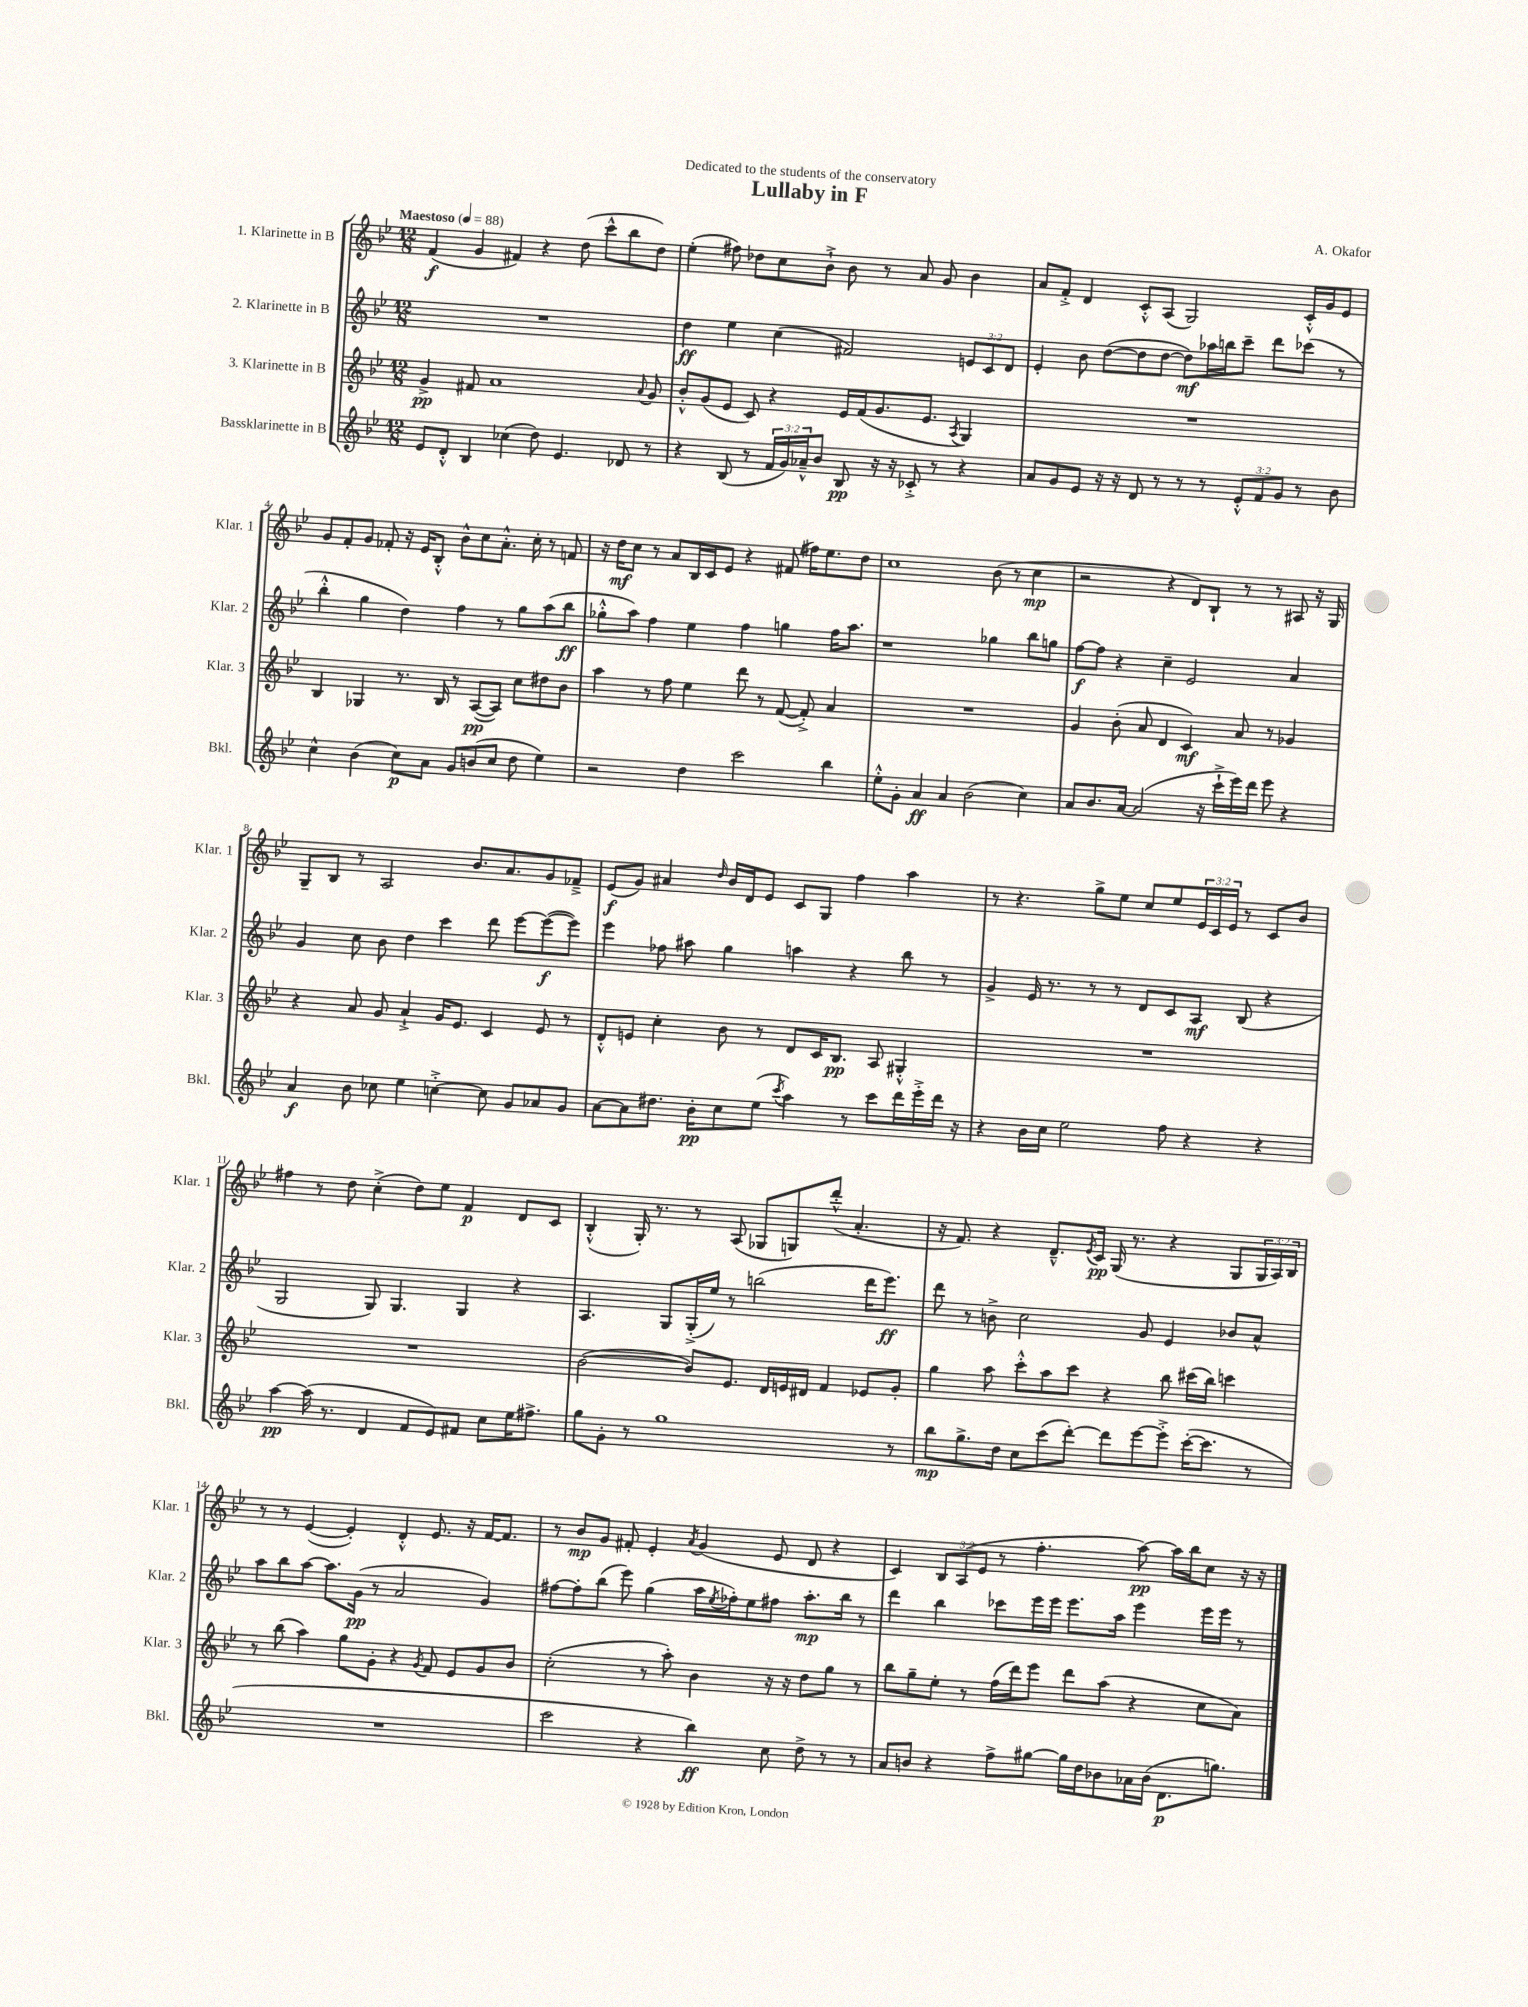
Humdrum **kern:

**kern	**kern	**kern	**kern
*staff4	*staff3	*staff2	*staff1
*clefG2	*clefG2	*clefG2	*clefG2
*k[b-e-]	*k[b-e-]	*k[b-e-]	*k[b-e-]
*M12/8	*M12/8	*M12/8	*M12/8
*MM88	*MM88	*MM88	*MM88
8e-	4g^	1.r	(4f
8d'^^	.	.	.
4B-	8f#	.	4g
.	1a	.	.
(4cc-	.	.	4f#)
8dd)	.	.	4r
4.e-	.	.	.
.	.	.	(8dd
.	.	.	8ccc^^
8d-	.	.	8bb-
.	8qqa	.	.
8r	8g	.	8dd)
=	=	=	=
4r	8b-'^^	4dd	(4ee-'
.	(8g	.	.
(8B-	8e-	4ee-	8ff#)
8r	8c)	.	8dd-
24f	4r	(4cc	8cc
24g)	.	.	.
24a-~^^	.	.	.
8b-	.	.	8b-`^
8B-	16e-	2f#)	8b-
.	(16f	.	.
16r	8.g	.	8r
16r	.	.	.
8c-'^	.	.	8a
.	8.e-	.	.
8r	.	.	8g
.	8qA	.	.
4r	4G)	12e	4b-
.	.	12c	.
.	.	12d	.
=	=	=	=
8a	1.r	4e-'	8a
8g	.	.	8f'^
8e-	.	8b-	4d
16r	.	([8dd	.
16r	.	.	.
8d	.	8dd]	8c'^^
8r	.	[8dd	(8A
8r	.	8dd])	2G)
8r	.	16aa-	.
.	.	16bb	.
12e-'^^	.	8ccc~	.
12f	.	.	.
.	.	8ddd	.
12g	.	.	.
8r	.	(8ccc-	16c'^^
.	.	.	16g
8b-	.	8r	8e-
=	=	=	=
4cc^^	4B-	4bb-'^^	8g
.	.	.	8f'
(4b-	4G-	4gg	8g
.	.	.	8f-'
8cc)	8.r	4dd)	16r
.	.	.	16e-
8a	.	.	8B-'^^
.	16B-	.	.
8g	8r	4ff	8b-^^
(8b	([8A	.	8cc
8cc	8A])	8r	8.a'^^
8dd	8cc	8gg	.
.	.	.	16cc'
4ee-)	8dd#	(8aa	8r
.	8b-	8bb-	8f
=	=	=	=
2r	4aa	8gg-'^^	16r
.	.	.	16dd
.	.	8aa)	8cc
.	8r	4ff	8r
.	8ff	.	8a
4dd	4ee-	4ee-	16B-
.	.	.	16c
.	.	.	8e-
2ccc	8ddd	4ff	4r
.	8r	.	.
.	([8f	4gg	(8f#
.	8f'^])	.	16ff#)
.	.	.	8.ee-
4bb-	4a	16ff	.
.	.	8.aa	.
.	.	.	8dd
=	=	=	=
8ee-'^^	1.r	1r	1cc
8g'	.	.	.
4a	.	.	.
4a	.	.	.
(2b-	.	.	.
.	.	4gg-	(8b-
.	.	.	8r
4cc)	.	8bb-	4cc
.	.	8gg	.
=	=	=	=
8a	4g	[8ff	2r
8.b-	.	8ff]	.
.	(8b-'	4r	.
[16a	.	.	.
(2a]	8a	.	.
.	4d	4cc~	4r
.	4c)	2e-	8d)
16r	.	.	8B-`
16ccc`^	.	.	.
16eee-)	8a	.	8r
16ddd	.	.	.
8eee-	8r	.	8r
4r	4g-	4a	8A#
.	.	.	16r
.	.	.	16G
=	=	=	=
4a	4r	4g	8G~
.	.	.	8B-
8b-	8a	8cc	8r
8cc-	8g	8b-	2A
4ee-	4a`^	4dd	.
[4cc'^	16g	4ccc	.
.	8.e-	.	.
.	.	.	8.b-
8cc]	4c	8ddd	.
.	.	.	8.a
8g	.	[8eee-	.
8a-	8e-	(8eee-_	8g
8g	8r	8eee-])	8f-~^
=	=	=	=
[8a	8d'^^	4eee-	(8e-
8a]	8e	.	8g)
8.dd#	4cc'	8ff-	4a#
.	.	8aa#	.
16b-'	.	.	.
.	.	.	16qqdd
8cc	8b-	4gg	16b-
.	.	.	16d
(8ee-	8r	.	8e-
8qccc	.	.	.
4aa)	8d	4aa	8c
.	16c	.	8G
.	8.B-	.	.
8r	.	4r	4ff
8ccc	8A	.	.
16ddd	4G#'^^	8bb-	4aa
16eee-'^	.	.	.
16ddd	.	8r	.
16r	.	.	.
=	=	=	=
4r	1.r	4g^	8r
.	.	.	4.r
16b-	.	16e-	.
16cc	.	8.r	.
2ee-	.	.	.
.	.	8r	8gg^
.	.	8r	8ee-
.	.	8d	8cc
8ff	.	8c	8ee-
4r	.	8A	24e-
.	.	.	24c
.	.	.	24e-
.	.	(8B-	8r
4r	.	4r	8c
.	.	.	8b-
=	=	=	=
[4aa	1.r	2G	4ff#
(16aa]	.	.	8r
8.r	.	.	.
.	.	.	8dd
4d	.	8G)	(4cc'^
.	.	4.G	.
8f	.	.	8dd)
8e-)	.	.	8ee-
8f#	.	4G	4f
8cc	.	.	.
16ee-	.	4r	8d
8.ff#^	.	.	.
.	.	.	8c
=	=	=	=
8gg	([2b-	4.A	(4B-'^^
8g'	.	.	.
8r	.	.	16G')
.	.	.	8.r
1gg	.	8G	.
.	8b-])	(16G'^	8r
.	.	16ee-)	.
.	8.e-	8r	(8A
.	.	(2bb	8G-
.	16d	.	.
.	16e	.	8G)
.	16d#	.	.
.	4f	.	(8ddd'^^
.	.	.	4.a'
.	8e-	16ddd	.
.	.	8.eee-)	.
8r	8g'	.	.
=	=	=	=
8bb-	4gg	8ddd	16r
.	.	.	8.f)
8.gg^	.	8r	.
.	8aa	8b^	4r
16dd	.	.	.
8cc	8ccc'^^	2cc	.
(8ccc	8aa	.	8.d~^^
[8ddd')	8ccc	.	.
.	.	.	8qe-
.	.	.	16c
8ddd]	4r	.	(16G
.	.	.	8.r
[8eee-	.	8g	.
8eee-'^]	8bb-	4e-	4r
([16ccc'	(16ccc#	.	.
8.ccc]	16bb-)	.	.
.	4ccc	8b-	8G
8r	.	8a^^	24G
.	.	.	24A)
.	.	.	24B-
=	=	=	=
1.r	8r	8aa	8r
.	(8bb-	8bb-	8r
.	4aa)	[8aa	([4e-
.	.	8.aa]	.
.	8gg	.	4e-'])
.	.	(16g	.
.	8g'	8r	.
.	4r	2a	4d'^^
.	8qg	.	.
.	8f	.	8.e-
.	8e-	.	.
.	.	.	16r
.	8g	4g)	[16f
.	.	.	8.f]
.	8b-	.	.
=	=	=	=
2ccc	(2cc'	[8ff#	8r
.	.	8ff#']	8b-
.	.	(8bb-	8g
.	.	8eee-)	8f#'
4r	8r	(4gg	4e-'
.	8aa')	.	.
.	.	.	8qa
4bb-)	4b-	16aa	(4g
.	.	8qee-	.
.	.	16ff-')	.
.	.	8ee-	.
8cc	16r	8ff#	8e-
.	16r	.	.
8dd^	8dd	8.aa'	8d
8r	8gg	.	4r
.	.	16bb-	.
8r	8r	8r	.
=	=	=	=
8a	8bb-	4ddd	4c)
8b	8gg~	.	.
4r	8ee-'	4bb-	12B-
.	.	.	(12A
.	8r	.	.
.	.	.	12e-
8ff^	(16ff	8ccc-	8r
.	16ddd)	.	.
[8gg#	8eee-	16eee-	4.ff'
.	.	16eee-	.
16gg#]	8ddd	8.eee-	.
16dd	.	.	.
8b-	(8aa	.	.
.	.	16aa	.
16a-	4r	4eee-	[8aa)
(16b-	.	.	.
8.d	.	.	16aa]
.	.	.	16bb-
.	8cc	16eee-	8cc
8.gg)	.	16eee-	.
.	8a)	8r	16r
.	.	.	16r
==	==	==	==
*-	*-	*-	*-
